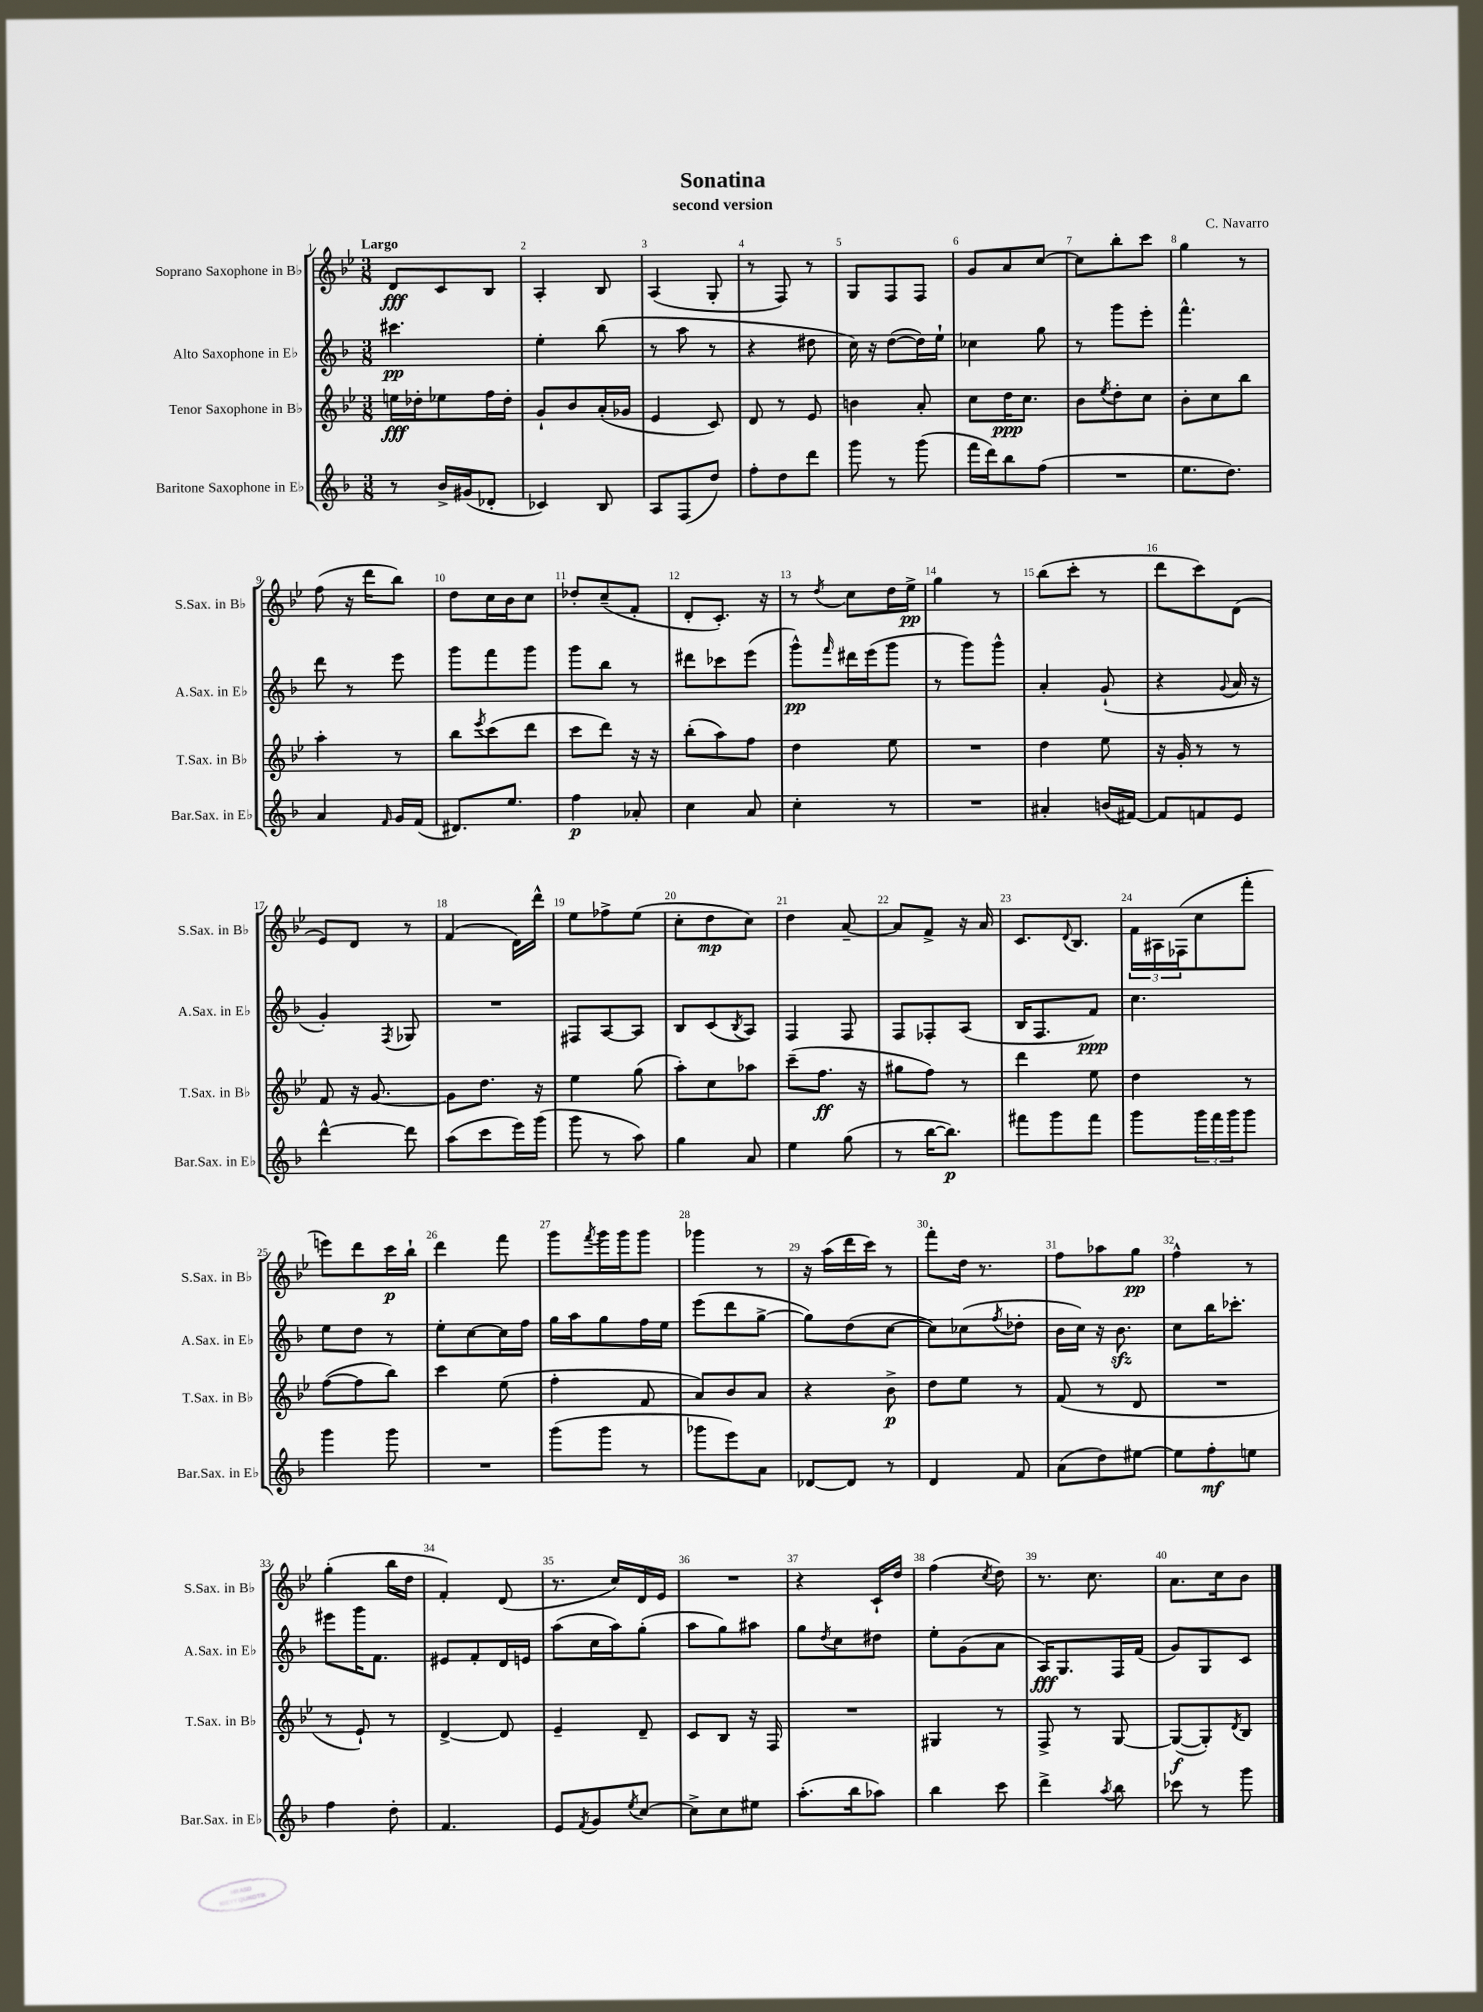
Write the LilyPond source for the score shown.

\header { title = "Sonatina" composer = "C. Navarro" subtitle = "second version" }
<<
\new StaffGroup <<
\new Staff = "s0" \with { instrumentName = "Soprano Saxophone in Bb" shortInstrumentName = "S.Sax. in Bb" } {
    \clef treble \key bes \major \numericTimeSignature \time 3/8 \tempo "Largo"
    d'8\fff c'8 bes8 |
    a4-. bes8 |
    a4( g8-. |
    r8 f8) r8 |
    g8 f8 f8 |
    g'8 a'8 c''8~ |
    c''8 bes''8-. c'''8 |
    g''4 r8 |
    f''8( r16 d'''16 bes''8) |
    d''8 c''16 bes'16 c''8 |
    des''8-. c''8--( f'8-. |
    d'8-. c'8.-.) r16 |
    r8 \acciaccatura { d''8 } c''8 d''16 ees''16->\pp |
    g''4 r8 |
    bes''8( c'''8-. r8 |
    d'''8 c'''8) d'8( |
    ees'8) d'8 r8 |
    f'4( d'16) d'''16-^ |
    ees''8 fes''8-> ees''8( |
    c''8-. d''8\mp c''8) |
    d''4 a'8~-- |
    a'8 f'8-> r16 a'16 |
    c'8. \appoggiatura { d'8 } bes8. |
    \tuplet 3/2 { f'16 ais16 fes16( } c''8 f'''8-. |
    e'''8) d'''8 c'''16\p bes''16-! |
    d'''4 f'''8 |
    g'''8 \acciaccatura { f'''8 } g'''16 g'''16 g'''8 |
    ges'''4 r8 |
    r16 a''16( d'''16 c'''16) r8 |
    f'''8-. d''16 r8. |
    f''8 aes''8 g''8\pp |
    f''4-^ r8 |
    g''4-.( bes''16 d''16 |
    f'4-.) d'8( |
    r8. c''16) d'16 ees'16 |
    R4. |
    r4 c'16-! d''16 |
    f''4( \acciaccatura { c''8 } d''8) |
    r8. c''8. |
    a'8. c''16 bes'8 \bar "|." |
}
\new Staff = "s1" \with { instrumentName = "Alto Saxophone in Eb" shortInstrumentName = "A.Sax. in Eb" } {
    \clef treble \key f \major \numericTimeSignature \time 3/8
    cis'''4.\pp |
    e''4-. bes''8( |
    r8 a''8 r8 |
    r4 dis''8 |
    c''16) r16 d''8~( d''16) e''16-! |
    ces''4 g''8 |
    r8 g'''8 e'''8-. |
    f'''4.-^ |
    d'''8 r8 e'''8 |
    g'''8 f'''8 g'''8 |
    g'''8 bes''8 r8 |
    dis'''8 ces'''8 e'''8( |
    g'''8-^\pp) \grace { f'''16 } dis'''16 e'''16( g'''8 |
    r8 g'''8) g'''8-^ |
    a'4-. g'8-!( |
    r4 \appoggiatura { g'8 } a'16 r16 |
    g'4-.) \acciaccatura { f8 } ges8 |
    R4. |
    fis8 a8~ a8 |
    bes8 c'8( \acciaccatura { bes8 } a8) |
    f4 f8 |
    f8 fes8-. a8( |
    bes16 f8. f'8\ppp) |
    c''4. |
    e''8 d''8 r8 |
    e''8-. c''8~ c''16 f''16 |
    g''16 a''16 g''8 f''16 e''16 |
    e'''8( d'''8 g''8~-> |
    g''8) d''8( c''8~ |
    c''8) ces''8( \acciaccatura { f''8 } des''8-. |
    bes'16 c''16) r16 bes'8.\sfz |
    c''8 bes''16 ces'''8.-. |
    eis'''8 g'''16 f'8. |
    eis'8 f'8-. d'16 e'16 |
    a''8( c''16 a''16) g''8-.( |
    a''8 g''8) ais''8 |
    g''8 \acciaccatura { d''8 } c''8 dis''8 |
    e''8-. g'8( a'8 |
    a16\fff) g8. f16 f'16( |
    g'8) g8 c'8 \bar "|." |
}
\new Staff = "s2" \with { instrumentName = "Tenor Saxophone in Bb" shortInstrumentName = "T.Sax. in Bb" } {
    \clef treble \key bes \major \numericTimeSignature \time 3/8
    e''16\fff des''16-. ees''8 f''16 des''16-. |
    g'8-! bes'8 a'16-.( ges'16 |
    ees'4 c'8) |
    d'8 r8 ees'8 |
    b'4 a'8-. |
    c''8 d''16\ppp c''8. |
    bes'8 \acciaccatura { ees''8 } d''8-. c''8 |
    bes'8-. c''8 bes''8 |
    a''4-. r8 |
    bes''8 \acciaccatura { ees'''8 } c'''8( d'''8 |
    c'''8 d'''8) r16 r16 |
    bes''8-.( a''8) f''8 |
    d''4 ees''8 |
    R4. |
    d''4 ees''8 |
    r16 g'16-. r8 r8 |
    f'8 r16 g'8.~ |
    g'8 d''8. r16 |
    ees''4 g''8( |
    a''8-.) c''8 aes''8 |
    c'''8--( f''8.\ff r16 |
    gis''8 f''8) r8 |
    d'''4 ees''8 |
    d''4 r8 |
    f''8~( f''8 bes''8) |
    c'''4 ees''8( |
    f''4-. f'8 |
    a'8) bes'8 a'8 |
    r4 bes'8->\p |
    d''8 ees''8 r8 |
    f'8( r8 d'8 |
    R4. |
    r8 ees'8-!) r8 |
    d'4~-> d'8 |
    ees'4-- d'8-- |
    c'8 bes8 r16 f16 |
    R4. |
    gis4 r8 |
    f8-> r8 g8~ |
    g8~\f( g8-.) \acciaccatura { d'8 } bes8 \bar "|." |
}
\new Staff = "s3" \with { instrumentName = "Baritone Saxophone in Eb" shortInstrumentName = "Bar.Sax. in Eb" } {
    \clef treble \key f \major \numericTimeSignature \time 3/8
    r8 bes'16-> gis'16( des'8-. |
    ces'4) bes8 |
    a8 f8( d''8) |
    f''8-. d''8 d'''8 |
    g'''8 r8 g'''8( |
    f'''16 d'''16) bes''8 f''8( |
    R4. |
    e''8. d''8.) |
    a'4 \grace { f'16 } g'16 f'16( |
    dis'8.) e''8. |
    f''4\p aes'8-. |
    c''4 a'8 |
    c''4-. r8 |
    R4. |
    ais'4-. b'16( fis'16~) |
    fis'8 f'8 e'8 |
    d'''4~-^ d'''8 |
    a''8( c'''8 e'''16) g'''16( |
    g'''8 r8 a''8) |
    g''4 a'8 |
    e''4 g''8( |
    r8 bes''16~ bes''8.\p) |
    fis'''8 g'''8 fis'''8 |
    g'''8 \tuplet 3/2 { g'''16 f'''16 g'''16 } g'''8 |
    g'''4 g'''8 |
    R4. |
    g'''8( g'''8 r8 |
    ges'''8 e'''8) a'8 |
    des'8~ des'8 r8 |
    d'4 f'8 |
    a'8( d''8) eis''8~ |
    eis''8 f''8-.\mf e''8 |
    f''4 d''8-. |
    f'4. |
    e'8 \acciaccatura { f'8 } g'8 \acciaccatura { e''8 } c''8~ |
    c''8-> c''8 eis''8 |
    a''8.-.( bes''16 aes''8) |
    bes''4 c'''8 |
    d'''4-> \acciaccatura { a''8 } bes''8 |
    ces'''8 r8 g'''8 \bar "|." |
}
>>
>>
\layout { \context { \Score \override BarNumber.break-visibility = ##(#f #t #t) barNumberVisibility = #all-bar-numbers-visible } }
